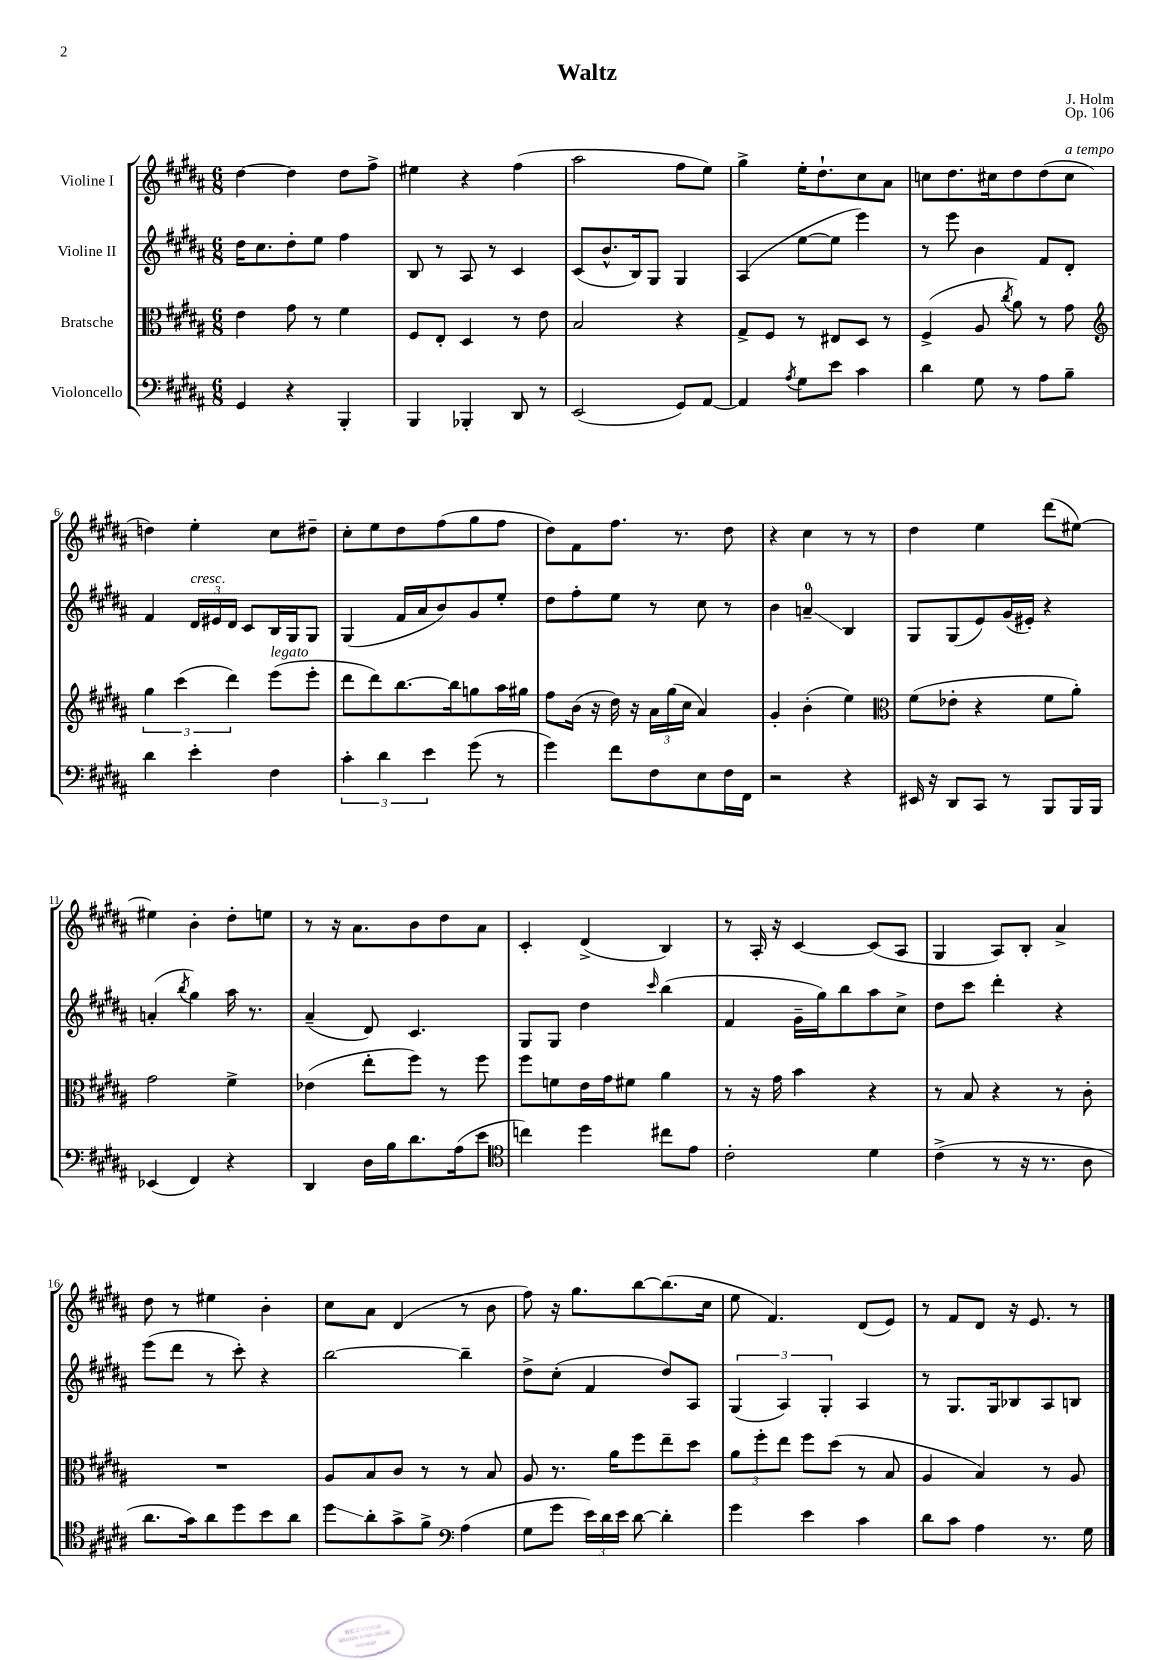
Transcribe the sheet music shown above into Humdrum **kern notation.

**kern	**kern	**kern	**kern
*staff4	*staff3	*staff2	*staff1
*clefF4	*clefC3	*clefG2	*clefG2
*k[f#c#g#d#a#]	*k[f#c#g#d#a#]	*k[f#c#g#d#a#]	*k[f#c#g#d#a#]
*M6/8	*M6/8	*M6/8	*M6/8
4GG#	4e	16dd#	[4dd#
.	.	8.cc#	.
4r	8g#	8dd#'	4dd#]
.	8r	8ee	.
4BBB'	4f#	4ff#	8dd#
.	.	.	8ff#^
=	=	=	=
4BBB	8F#	8B	4ee#
.	8E'	8r	.
4BBB-'	4D#	8A#	4r
.	.	8r	.
8DD#	8r	4c#	(4ff#
8r	8e	.	.
=	=	=	=
(2EE	2B	(8c#	2aa#
.	.	8.b^^	.
.	.	16B)	.
.	.	8G#	.
8GG#)	4r	4G#	8ff#
[8AA#	.	.	8ee)
=	=	=	=
4AA#]	8G#^	(4A#	4gg#^
.	8F#	.	.
8qA#	.	.	.
8G#	8r	[8ee	16ee'
.	.	.	8.dd#`
8e	8E#	8ee]	.
4c#	8D#	4eee)	8cc#
.	8r	.	8a#
=	=	=	=
4d#	(4F#^	8r	8cc
.	.	8eee	8.dd#
8G#	8A#	4b	.
.	.	.	16cc#
.	8qcc#	.	.
8r	8a#)	.	8dd#
8A#	8r	8f#	(8dd#
8B~	8g#	8d#'	8cc#
=	=	=	=
*	*clefG2	*	*
4d#	6gg#	4f#	4dd)
.	(6ccc#	.	.
4e'	.	24d#	4ee'
.	.	24e#	.
.	6ddd#)	24d#	.
.	.	8c#	.
4F#	(8eee	16B	8cc#
.	.	16G#	.
.	8eee'	8G#	8dd#~
=	=	=	=
6c#'	8ddd#	(4G#	8cc#'
.	8ddd#)	.	8ee
6d#	.	.	.
.	[8.bb	16f#	8dd#
.	.	16a#	.
6e	.	.	.
.	.	8b)	(8ff#
.	16bb]	.	.
(8g#	8gg	8g#	8gg#
8r	16aa#	8ee'	8ff#
.	16gg#	.	.
=	=	=	=
4g#)	8ff#	8dd#	8dd#)
.	(16b	8ff#'	8f#
.	16r	.	.
8f#	16dd#)	8ee	8.ff#
.	16r	.	.
8F#	24a#	8r	.
.	(24gg#	.	.
.	.	.	8.r
.	24cc#	.	.
8E	4a#)	8cc#	.
16F#	.	8r	8dd#
16FF#	.	.	.
=	=	=	=
2r	4g#'	4b	4r
.	(4b'	4a~	4cc#
4r	4ee)	4B	8r
.	.	.	8r
=	=	=	=
*	*clefC3	*	*
16EE#	(8f#	8G#	4dd#
16r	.	.	.
8DD#	8e-'	(8G#	.
8CC#	4r	8e)	4ee
8r	.	(16g#	.
.	.	16e#')	.
8BBB	8f#	4r	(8ddd#
16BBB	8a#')	.	[8ee#)
16BBB	.	.	.
=	=	=	=
(4EE-	2g#	(4a'	4ee#]
.	.	8qbb	.
4FF#)	.	4gg#)	4b'
4r	4f#^	16aa#	8dd#'
.	.	8.r	.
.	.	.	8ee
=	=	=	=
4DD#	(4e-	(4a#~	8r
.	.	.	16r
.	.	.	8.a#
16D#	8ee'	8d#)	.
16B	.	.	.
8.d#	8ff#)	4.c#	8b
.	8r	.	8dd#
(16A#	.	.	.
8e	8ff#	.	8a#
=	=	=	=
*clefC4	*	*	*
4cc)	8ff#	8G#	4c#'
.	8f	8G#	.
4dd#	16e	4dd#	(4d#^
.	16g#	.	.
.	8f#	.	.
.	.	16qqccc#	.
8cc#	4a#	(4bb	4B)
8e	.	.	.
=	=	=	=
2c#'	8r	4f#	8r
.	16r	.	16A#'
.	16g#	.	16r
.	4b	16g#~	[4c#
.	.	16gg#)	.
.	.	8bb	.
4d#	4r	8aa#	(8c#]
.	.	8cc#^	8A#
=	=	=	=
(4c#^	8r	8dd#	4G#
.	8B	8ccc#	.
8r	4r	4ddd#'	8A#)
16r	.	.	8B'
8.r	.	.	.
.	8r	4r	4a#^
8A#	8c#'	.	.
=	=	=	=
8.a#	2.r	(8eee	8dd#
.	.	8ddd#	8r
16g#)	.	.	.
8a#	.	8r	4ee#
8dd#	.	8ccc#')	.
8b	.	4r	4b'
8a#	.	.	.
=	=	=	=
8dd#	8A#	[2bb	8cc#
8a#'	8B	.	8a#
8g#^	8c#	.	(4d#
8f#^	8r	.	.
*clefF4	*	*	*
(4A#	8r	4bb~]	8r
.	8B	.	8b
=	=	=	=
8G#	8A#	8dd#^	8ff#)
8g#	8.r	(8cc#'	16r
.	.	.	8.gg#
24e)	.	4f#	.
24d#	.	.	.
.	16a#	.	.
24e	.	.	.
[8d#	8ff#	.	[8bb
4d#']	8ee~	8dd#)	(8.bb]
.	8dd#	8A#	.
.	.	.	16cc#
=	=	=	=
4g#	12a#	(6G#	8ee
.	12ff#'	.	.
.	.	.	4.f#)
.	12ee	6A#)	.
4e	8ff#	.	.
.	.	6G#'	.
.	(8dd#	.	.
4c#	8r	4A#	(8d#
.	8B	.	8e)
=	=	=	=
8d#	4A#	8r	8r
8c#	.	8.G#	8f#
4A#	4B)	.	8d#
.	.	16G#	.
.	.	8B-	16r
.	.	.	8.e
8.r	8r	8A#	.
.	8A#	8B	8r
16G#	.	.	.
==	==	==	==
*-	*-	*-	*-
